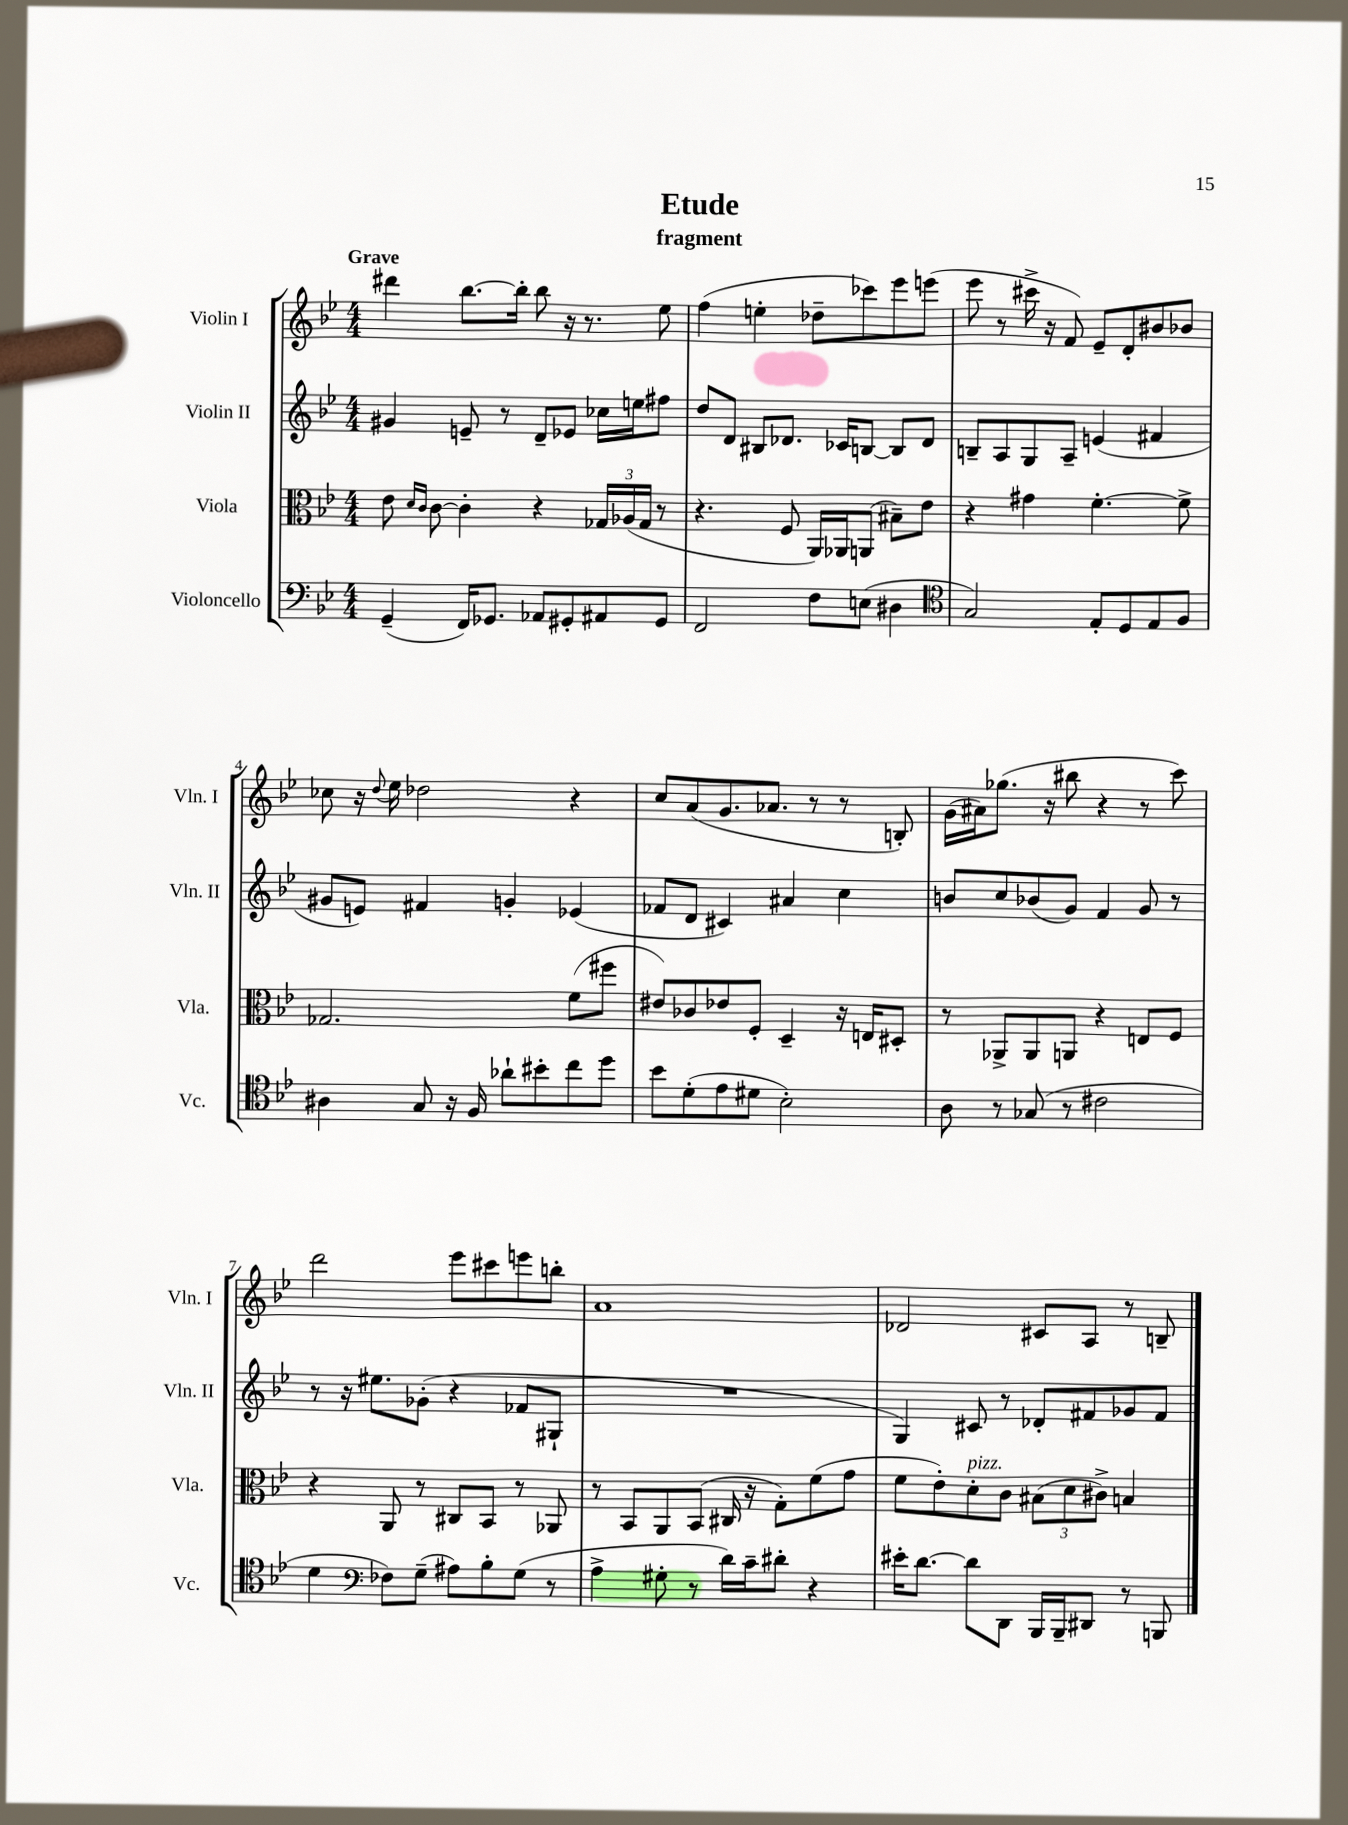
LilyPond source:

\header { title = "Etude" subtitle = "fragment" }
<<
\new StaffGroup <<
\new Staff = "s0" \with { instrumentName = "Violin I" shortInstrumentName = "Vln. I" } {
    \clef treble \key bes \major \numericTimeSignature \time 4/4 \tempo "Grave"
    dis'''4 bes''8.~ bes''16-. bes''8 r16 r8. ees''8 |
    f''4( e''4-. des''8-- ces'''8) ees'''8 e'''8( |
    ees'''8 r8 cis'''16-> r16 f'8) ees'8-- d'8-. bis'8 bes'8 |
    ces''8 r16 \appoggiatura { d''8 } ees''16 des''2 r4 |
    c''8 a'8( g'8. aes'8. r8 r8 b8-.) |
    g'16( ais'16) ges''8.( r16 bis''8 r4 r8 c'''8) |
    d'''2 ees'''8 cis'''8 e'''8 b''8-. |
    a'1 |
    des'2 cis'8 a8 r8 b8-- \bar "|." |
}
\new Staff = "s1" \with { instrumentName = "Violin II" shortInstrumentName = "Vln. II" } {
    \clef treble \key bes \major \numericTimeSignature \time 4/4
    gis'4 e'8-- r8 d'8-- ees'8 ces''16 e''16 fis''8 |
    d''8 d'8 bis8 des'8. ces'16 b8~ b8 des'8 |
    b8-- a8 g8 a8-- e'4( fis'4 |
    gis'8 e'8) fis'4 g'4-. ees'4( |
    fes'8 d'8 cis'4) ais'4 c''4 |
    b'8 c''8 bes'8( g'8) f'4 g'8 r8 |
    r8 r16 eis''8. ges'8-.( r4 fes'8 gis8-! |
    R1 |
    g4) cis'8 r8 des'8-. fis'8 ges'8 fis'8 \bar "|." |
}
\new Staff = "s2" \with { instrumentName = "Viola" shortInstrumentName = "Vla." } {
    \clef alto \key bes \major \numericTimeSignature \time 4/4
    ees'8 \grace { d'16 c'16 } c'8~ c'4-. r4 \tuplet 3/2 { ges16 aes16( ges16 } r8 |
    r4. f8 a,16) aes,16 a,8( bis8--) ees'8 |
    r4 gis'4 f'4.~-. f'8-> |
    ges2. f'8( fis''8 |
    eis'8) ces'8 ees'8 f8-. d4-- r16 e16 dis8-. |
    r8 aes,8-> aes,8 a,8 r4 e8 f8 |
    r4 a,8 r8 cis8 bes,8 r8 aes,8 |
    r8 bes,8 a,8 bes,8( cis16 r16 g8-.) f'8( g'8 |
    f'8 ees'8-.) d'8-.^\markup { \italic "pizz." } c'8 \tuplet 3/2 { bis8( d'8 cis'8->) } b4 \bar "|." |
}
\new Staff = "s3" \with { instrumentName = "Violoncello" shortInstrumentName = "Vc." } {
    \clef bass \key bes \major \numericTimeSignature \time 4/4
    g,4--( f,16) ges,8. aes,8 gis,8-. ais,8 gis,8 |
    f,2 f8 e8( dis4 |
    \clef tenor g2) ees8-. d8 ees8 f8 |
    ais4 g8 r16 f16 aes'8-! bis'8-. c''8 d''8 |
    bes'8 d'8-.( ees'8 dis'8 bes2-.) |
    a8 r8 ges8( r8 cis'2 |
    d'4 \clef bass fes8) g8--( ais8) bes8-. g8( r8 |
    a4-> gis8-. r8 d'16) c'16-- dis'8-. r4 |
    eis'16-. d'8.~ d'8 d,8 bes,,16 bes,,16-- dis,8 r8 b,,8 \bar "|." |
}
>>
>>
